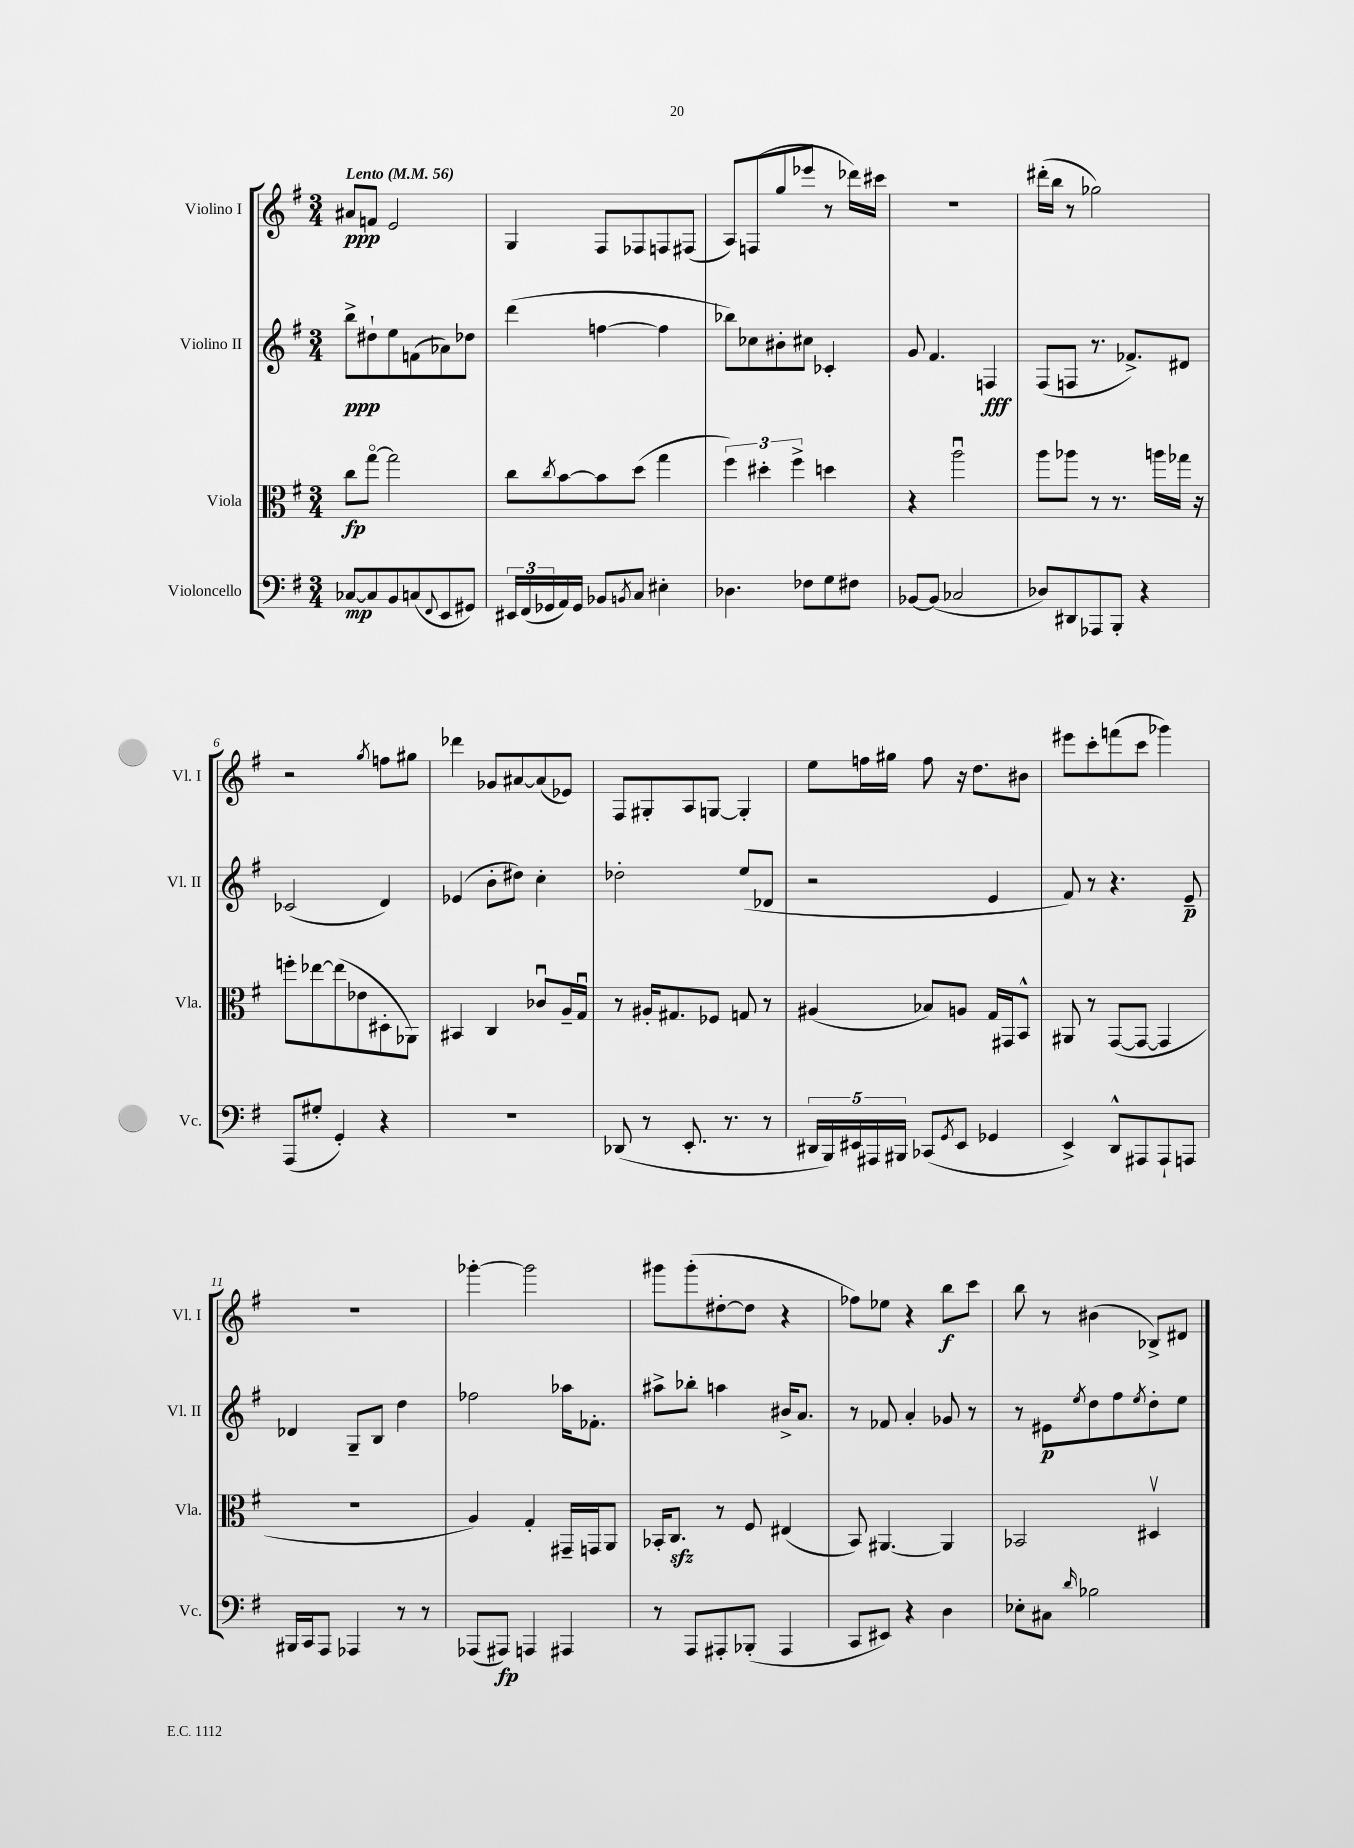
<<
\new StaffGroup <<
\new Staff = "s0" \with { instrumentName = "Violino I" shortInstrumentName = "Vl. I" } {
    \clef treble \key g \major \numericTimeSignature \time 3/4 \tempo "Lento" 4 = 56
    ais'8\ppp f'8 e'2 |
    g4 fis8 fes8 f8 fis8( |
    a8) f8( g''8 ees'''8 r8 des'''16) cis'''16 |
    R2. |
    dis'''16-.( b''16 r8 ges''2) |
    r2 \acciaccatura { g''8 } f''8 gis''8 |
    des'''4 ges'8 ais'8~ ais'8( ees'8) |
    fis8 gis8-. a8 g8~ g4-. |
    e''8 f''16 gis''16 f''8 r16 d''8. bis'8 |
    eis'''8 c'''8-. f'''8( c'''8 ges'''4) |
    R2. |
    ges'''4~-. ges'''2 |
    gis'''8 gis'''8-.( dis''8~-. dis''8 r4 |
    fes''8) ees''8 r4 b''8\f c'''8 |
    b''8 r8 bis'4( bes8->) dis'8 \bar "|." |
}
\new Staff = "s1" \with { instrumentName = "Violino II" shortInstrumentName = "Vl. II" } {
    \clef treble \key g \major \numericTimeSignature \time 3/4
    b''8->\ppp dis''8-! e''8 f'8( aes'8) des''8 |
    d'''4( f''4~ f''4 |
    bes''8) ces''8 bis'8-. cis''8 ces'4-. |
    g'8 fis'4. f4\fff |
    fis8( f8 r8. fes'8.->) dis'8 |
    ces'2( d'4) |
    ees'4( b'8-. dis''8) c''4-. |
    des''2-. e''8( des'8 |
    r2 e'4 |
    fis'8) r8 r4. e'8--\p |
    des'4 g8-- b8 d''4 |
    fes''2 aes''16 fes'8.-. |
    ais''8-> bes''8-. a''4 bis'16-> a'8. |
    r8 fes'8 a'4-. ges'8 r8 |
    r8 eis'8\p \acciaccatura { e''8 } d''8 fis''8 \acciaccatura { e''8 } d''8-. e''8 \bar "|." |
}
\new Staff = "s2" \with { instrumentName = "Viola" shortInstrumentName = "Vla." } {
    \clef alto \key g \major \numericTimeSignature \time 3/4
    c''8\fp g''8~\flageolet g''2 |
    c''8 \acciaccatura { c''8 } b'8~ b'8 d''8( g''4 |
    \tuplet 3/2 { fis''4) dis''4-. fis''4-> } d''4 |
    r4 a''2\downbow |
    a''8 aes''8 r8 r8. a''16 ges''16 r16 |
    f''8-. ees''8~ ees''8( ees'8 dis8-. aes,8) |
    bis,4 c4 ces'8\downbow a16-- g16\downbow |
    r8 ais16-. gis8. fes8 g8 r8 |
    ais4( bes8) a8 g16 gis,16 b,8-^ |
    ais,8 r8 g,8~( g,8~ g,4 |
    R2. |
    a4) g4-. gis,16-- g,16 a,8 |
    bes,16-. c8.\sfz r8 fis8 eis4( |
    b,8) ais,4.~ ais,4 |
    bes,2 dis4\upbow \bar "|." |
}
\new Staff = "s3" \with { instrumentName = "Violoncello" shortInstrumentName = "Vc." } {
    \clef bass \key g \major \numericTimeSignature \time 3/4
    ces8~\mp ces8 b,8 c8( \appoggiatura { fis,8 } e,8 gis,8) |
    \tuplet 3/2 { eis,16 fis,16( ges,16 } a,16) ges,16 bes,8 \acciaccatura { b,8 } c8 eis4-. |
    des4. fes8 g8 fis8 |
    bes,8~ bes,8( ces2 |
    des8) dis,8 aes,,8 b,,8-. r4 |
    a,,8( gis8-. g,4-.) r4 |
    R2. |
    des,8( r8 e,8.-. r8. r8 |
    \tuplet 5/4 { dis,16 b,,16) eis,16 ais,,16 bis,,16 } ces,8( \acciaccatura { g,8 } eis,8 ges,4 |
    e,4->) d,8-^ ais,,8 ais,,8-! a,,8 |
    bis,,16 c,16 a,,8 aes,,4 r8 r8 |
    aes,,8( ais,,8\fp) a,,4 ais,,4 |
    r8 a,,8 ais,,8-. bes,,8-.( ais,,4 |
    c,8 eis,8) r4 d4 |
    ees8-. cis8 \grace { d'16 } bes2 \bar "|." |
}
>>
>>
